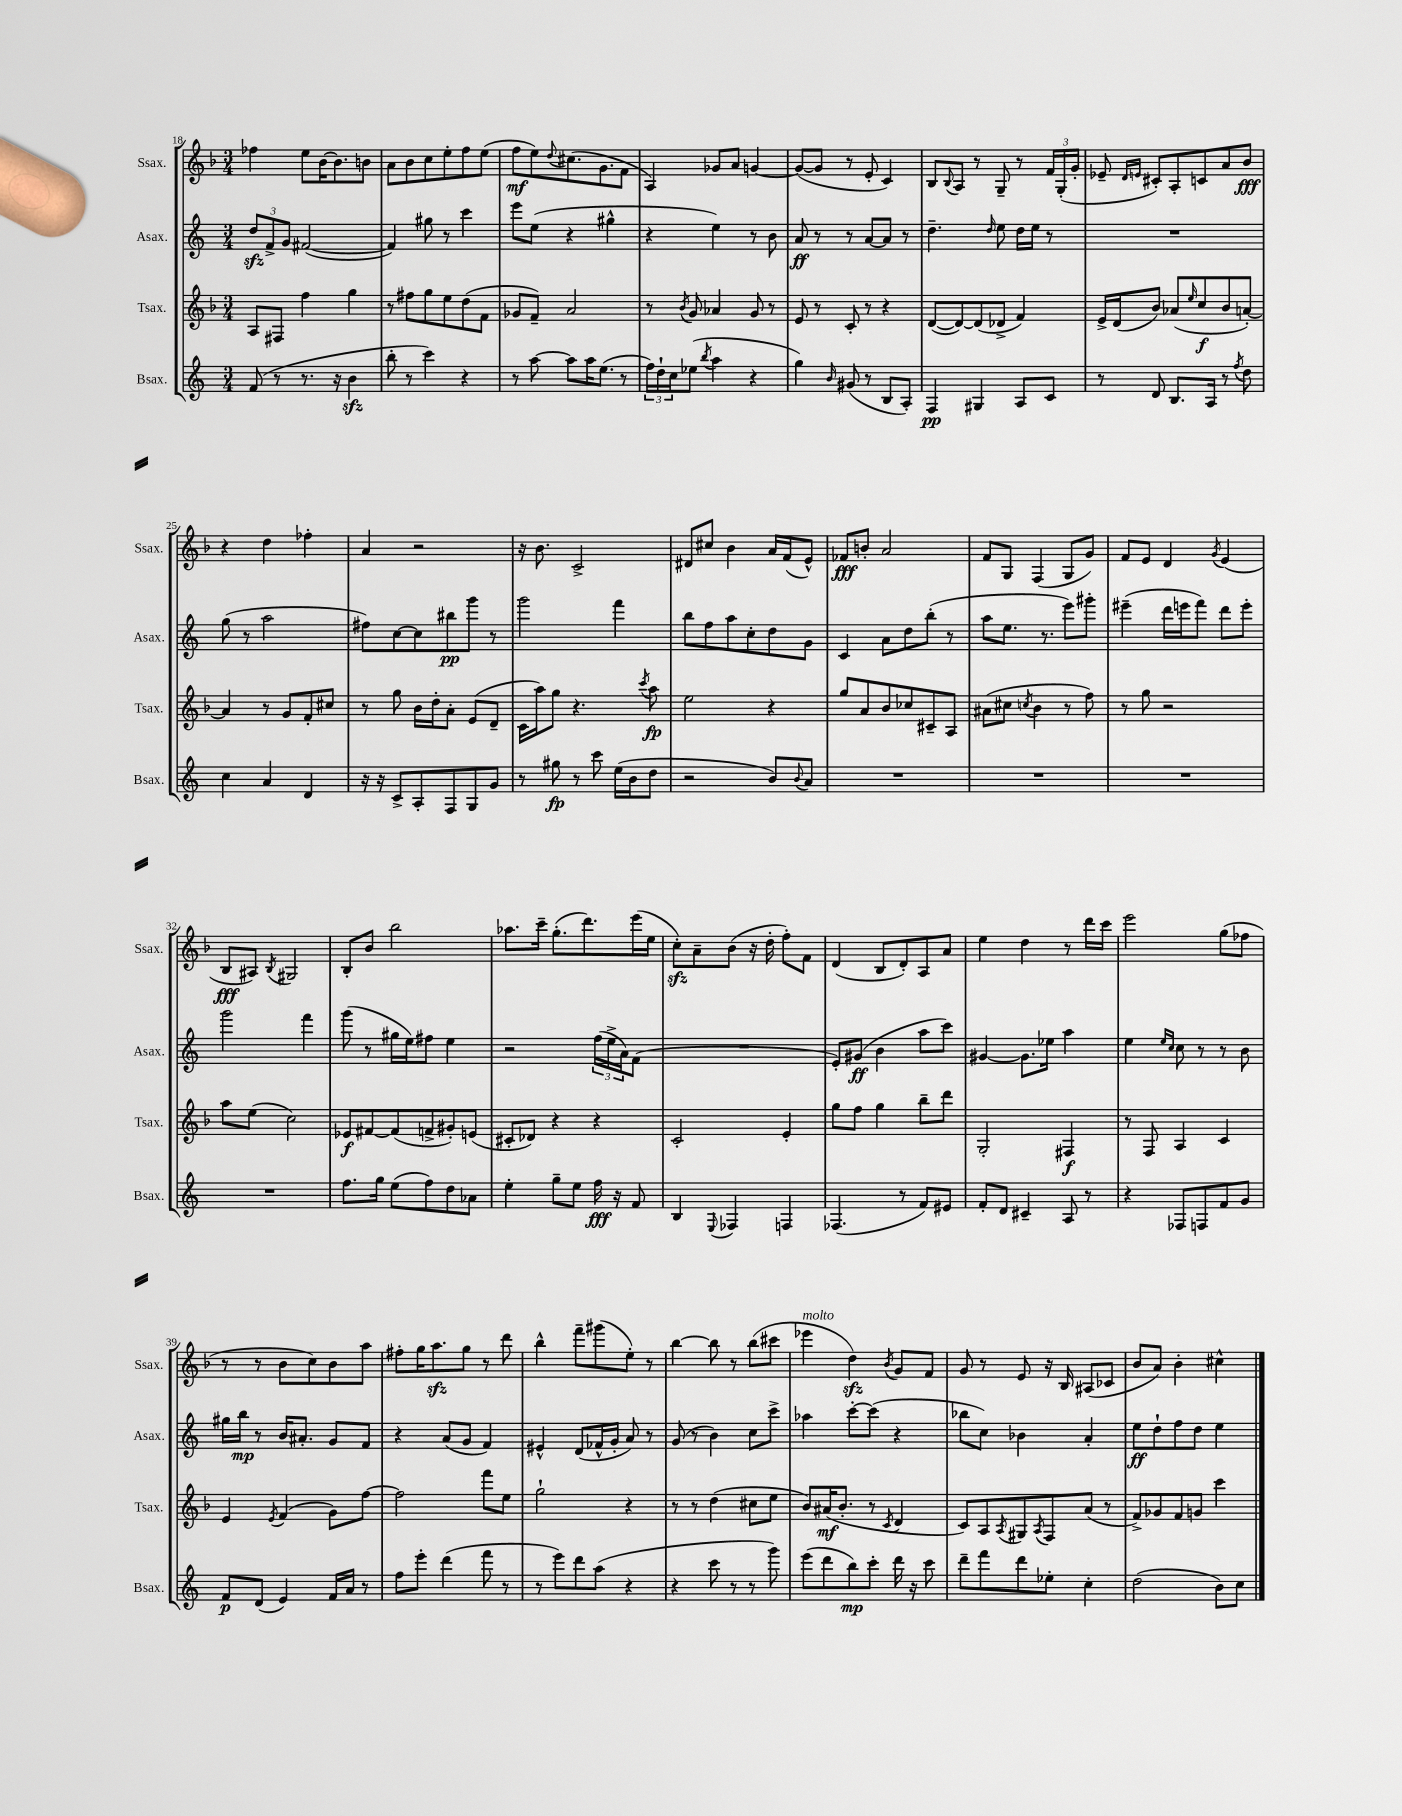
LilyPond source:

<<
\new StaffGroup <<
\new Staff = "s0" \with { instrumentName = "Ssax." shortInstrumentName = "Ssax." } {
    \clef treble \key f \major \numericTimeSignature \time 3/4
    fes''4 e''8 bes'16~ bes'8. b'8 |
    a'8 bes'8 c''8 e''8-. f''8 e''8( |
    f''8\mf e''8) \appoggiatura { d''8 } cis''8.( g'8. f'8 |
    a4) ges'8 a'8 g'4~ |
    g'8~( g'8 r8 e'8-. c'4) |
    bes8 \appoggiatura { bes8 } a8 r8 g8-- r8 \tuplet 3/2 { f'16 g16-.( g'16-. } |
    ees'8-- \grace { d'16 e'16 } cis'8-.) a8-. c'8 a'8 bes'8\fff |
    r4 d''4 fes''4-. |
    a'4 r2 |
    r16 bes'8. c'2-> |
    dis'8 cis''8 bes'4 a'16 f'16( e'8-^) |
    fes'8\fff b'8-. a'2 |
    f'8 g8 f4( g8 g'8) |
    f'8 e'8 d'4 \acciaccatura { g'8 } e'4( |
    bes8\fff ais8) \acciaccatura { bes8 } gis2 |
    bes8-. bes'8 bes''2 |
    aes''8. c'''16-- g''8.-.( d'''8.) e'''16( e''16 |
    c''8-.\sfz) a'8-- bes'8( r16 d''16-. f''8-.) f'8 |
    d'4( bes8 d'8-.) a8 a'8 |
    e''4 d''4 r8 d'''16 c'''16 |
    e'''2 g''8( fes''8 |
    r8 r8 bes'8 c''8) bes'8 a''8 |
    fis''8-. g''16 a''8.\sfz g''8 r8 d'''8 |
    bes''4-^ f'''8-- gis'''8( e''8-.) r8 |
    bes''4~ bes''8 r8 bes''8( cis'''8 |
    ees'''4^\markup { \italic "molto" } d''4\sfz) \acciaccatura { bes'8 } g'8 f'8 |
    g'8 r8 e'8 r16 bes16 ais8( ces'8 |
    bes'8 a'8) bes'4-. cis''4-^ \bar "|." |
}
\new Staff = "s1" \with { instrumentName = "Asax." shortInstrumentName = "Asax." } {
    \clef treble \key c \major \numericTimeSignature \time 3/4
    \tuplet 3/2 { d''8\sfz f'8-> g'8 } fis'2~( |
    fis'4) gis''8 r8 c'''4 |
    e'''8 e''8( r4 gis''4-^ |
    r4 e''4) r8 b'8 |
    a'8\ff r8 r8 a'8~ a'8 r8 |
    d''4.-- \grace { d''16 } e''8 d''16 e''16 r8 |
    R2. |
    g''8( r8 a''2 |
    fis''8) c''8~ c''8 bis''8\pp g'''8 r8 |
    g'''2 f'''4 |
    b''8 f''8 a''8 c''8-. d''8 g'8 |
    c'4 a'8 d''8 b''8-.( r8 |
    a''8 e''8. r8. e'''8) gis'''8-. |
    eis'''4--( d'''16 e'''16 f'''8) d'''8 e'''8-. |
    g'''2 f'''4 |
    g'''8( r8 gis''16 e''16) fis''8 e''4 |
    r2 \tuplet 3/2 { f''16( e''16-> a'16) } f'8( |
    R2. |
    e'8-.) gis'8\ff( b'4 a''8 c'''8) |
    gis'4~ gis'8. ees''16 a''4 |
    e''4 \grace { e''16 c''16 } c''8 r8 r8 b'8 |
    gis''16 b''16\mp r8 b'16 ais'8.-. g'8 f'8 |
    r4 a'8( g'8 f'4) |
    eis'4-^ d'8( fes'16-^ g'16-. a'8) r8 |
    g'8( r8 b'4) c''8 c'''8-> |
    aes''4 c'''8~-. c'''8( r4 |
    bes''8 c''8) bes'4 a'4-. |
    e''8\ff d''8-! f''8 d''8 e''4 \bar "|." |
}
\new Staff = "s2" \with { instrumentName = "Tsax." shortInstrumentName = "Tsax." } {
    \clef treble \key f \major \numericTimeSignature \time 3/4
    a8 fis8 f''4 g''4 |
    r8 fis''8 g''8 e''8 d''8( f'8 |
    ges'8 f'8--) a'2 |
    r8 \acciaccatura { bes'8 } g'8 aes'4 g'8 r8 |
    e'8 r8 c'8-. r8 r4 |
    d'8~( d'8~) d'8( des'8-> f'4) |
    e'16-> d'16( bes'8) aes'8( \grace { e''16 } c''8\f bes'8 a'8~-.) |
    a'4 r8 g'8 f'8-. cis''8 |
    r8 g''8 bes'16 d''16-. a'8-. e'8( d'8-- |
    c'16 a''16) g''8 r4. \acciaccatura { c'''8 } a''8\fp |
    e''2 r4 |
    g''8 a'8 bes'8 ces''8 cis'8-- a8 |
    ais'8( cis''8 \acciaccatura { c''8 } bes'4 r8 f''8) |
    r8 g''8 r2 |
    a''8 e''8( c''2) |
    ees'8\f fis'8~ fis'8( f'8-> gis'8-.) e'8( |
    cis'8-. des'8) r4 r4 |
    c'2-. e'4-. |
    g''8 f''8 g''4 bes''8-- d'''8 |
    g2-. fis4\f |
    r8 f8 a4 c'4 |
    e'4 \acciaccatura { e'8 } f'4( g'8) f''8~ |
    f''2 f'''8 e''8 |
    g''2-! r4 |
    r8 r8 d''4( cis''8 e''8 |
    bes'8) ais'16\mf( bes'8.-. r8 \acciaccatura { c'8 } d'4 |
    c'8) a8 \acciaccatura { a8 } gis8 \acciaccatura { a8 } f8 a'8( r8 |
    f'8->) ges'8 f'8 g'8 c'''4 \bar "|." |
}
\new Staff = "s3" \with { instrumentName = "Bsax." shortInstrumentName = "Bsax." } {
    \clef treble \key c \major \numericTimeSignature \time 3/4
    f'8( r8 r8. r16 b'4\sfz |
    b''8-. r8 c'''4) r4 |
    r8 a''8~ a''8 a''16 e''8.( r8 |
    \tuplet 3/2 { f''16) d''16-! c''16 } ees''8( \acciaccatura { b''8 } a''4 r4 |
    g''4) \grace { b'16 } gis'8( r8 b8 a8-.) |
    f4\pp gis4 a8 c'8 |
    r8 d'8 b8. a16 r8 \acciaccatura { f''8 } d''8 |
    c''4 a'4 d'4 |
    r16 r16 c'8-> a8-. f8 g8 g'8 |
    r8 gis''8\fp r8 c'''8 e''16( b'16 d''8 |
    r2 b'8) \appoggiatura { b'8 } a'8 |
    R2. |
    R2. |
    R2. |
    R2. |
    f''8. g''16 e''8( f''8) d''8 aes'8 |
    e''4-. g''8-- e''8 f''16\fff r16 f'8 |
    b4 \appoggiatura { e8 } fes4 f4 |
    fes4.( r8 f'8) eis'8 |
    f'8-. d'8 cis'4-- a8 r8 |
    r4 fes8 f8 f'8 g'8 |
    f'8\p d'8( e'4) f'16 a'16 r8 |
    f''8 e'''8-. d'''4( f'''8 r8 |
    r8 e'''8) d'''8 a''8( r4 |
    r4 c'''8 r8 r8 g'''8) |
    e'''8( d'''8 b''8\mp) c'''8-. d'''16 r16 c'''8 |
    d'''8-- f'''8 d'''8 ees''8-. c''4-. |
    d''2( b'8) c''8 \bar "|." |
}
>>
>>
\layout { \context { \Score currentBarNumber = #18 } }
